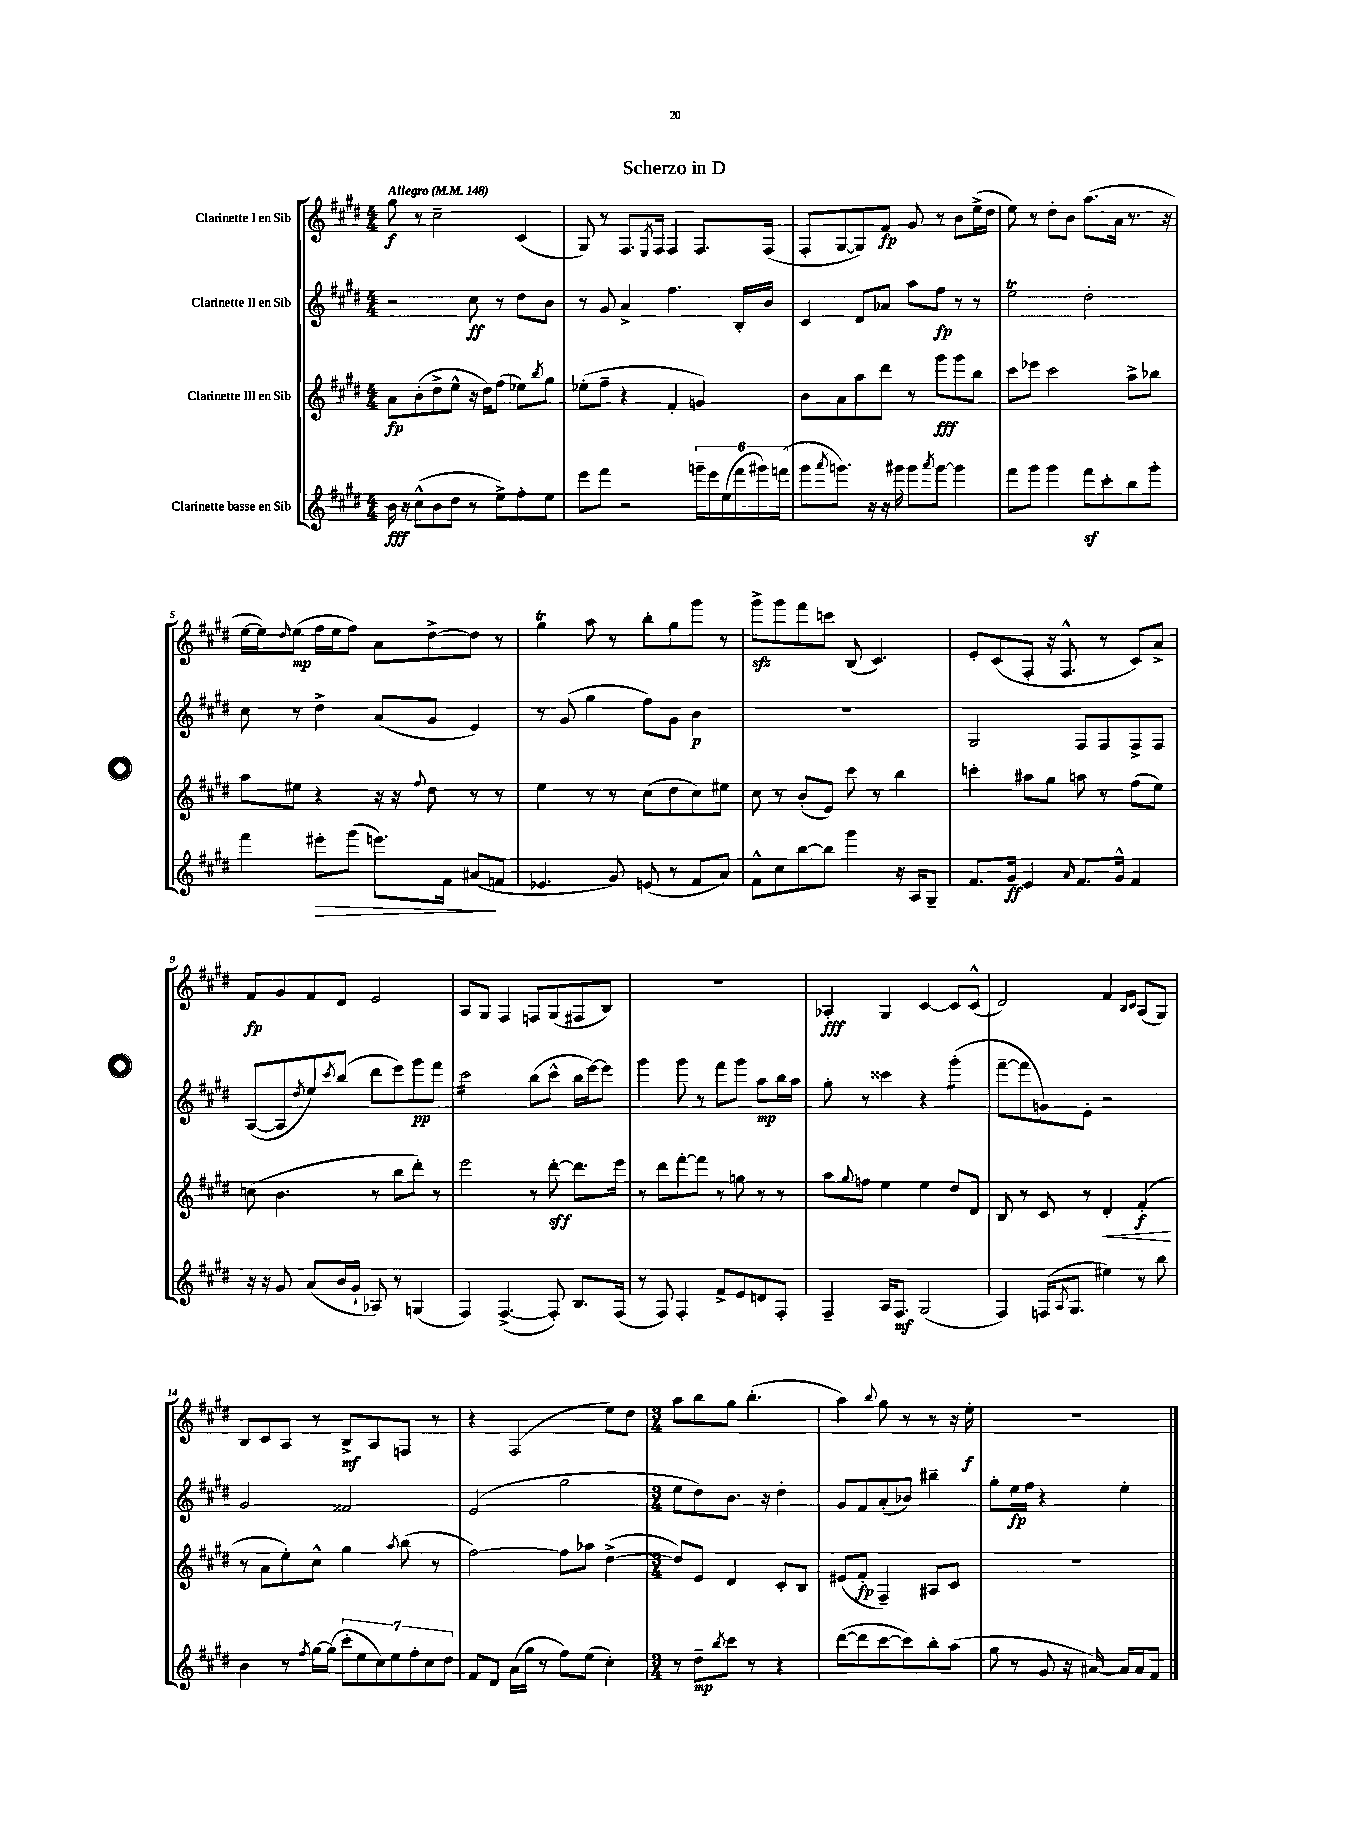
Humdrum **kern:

**kern	**kern	**kern	**kern
*staff4	*staff3	*staff2	*staff1
*clefG2	*clefG2	*clefG2	*clefG2
*k[f#c#g#d#]	*k[f#c#g#d#]	*k[f#c#g#d#]	*k[f#c#g#d#]
*M4/4	*M4/4	*M4/4	*M4/4
*MM148	*MM148	*MM148	*MM148
16b	8a	2r	8gg#
16r	.	.	.
(8cc#^^	(8b'	.	8r
8b	8dd#^	.	2cc#~
8dd#	8ee^^	.	.
8r	16r	8cc#	.
.	16dd#)	.	.
8ee^)	(8ff#	8r	.
8ff#'	8ee-)	8dd#	(4c#
.	8qbb	.	.
8ee	8gg#	8b	.
=	=	=	=
8eee	(8ee-'	8r	8G#)
8fff#	8ff#~	8g#	8r
2r	4r	4a^	8.F#
.	.	.	8qE
.	.	.	16F#
.	4f#'	4.ff#	4F#
24ggg~	4g)	.	8.F#
24eee	.	.	.
(24ee	.	.	.
24fff#	.	16B'	.
24ggg#)	.	.	.
.	.	16b	(16F#
(24fff	.	.	.
=	=	=	=
8ggg#	8b	4c#	8F#'
8qaaa	.	.	.
8.ggg)	8a	.	[8G#
.	8aa	8d#	8G#])
16r	.	.	.
16r	8ddd#	8a-	8f#
16ggg#	.	.	.
8ggg#	8r	8aa	8g#
8qaaa	.	.	.
[8ggg#	8ggg#	8ff#	8r
4ggg#]	8ggg#	8r	8b
.	8bb	8r	(16ee^
.	.	.	16dd#
=	=	=	=
8fff#	8ccc#	2ee	8ee)
8ggg#	8eee-	.	8r
4ggg#	2ccc#	.	8dd#'
.	.	.	8b
8fff#	.	2dd#'	(8.aa
8ccc#'	.	.	.
.	.	.	16a
8bb	8aa^	.	8.r
8ggg#'	8bb-	.	.
.	.	.	16r
=	=	=	=
4fff#	8aa	8cc#	[16ee
.	.	.	16ee])
.	.	.	16qqdd#
.	8ee#	8r	(8ee
8eee#'	4r	4dd#^	16ff#
.	.	.	16ee
(8ggg#	.	.	8ff#)
8.eee)	16r	(8a	8a
.	16r	.	.
.	8qqff#	.	.
.	8dd#	8g#	[8dd#^
16f#	.	.	.
(8a#	8r	4e)	8dd#]
8f	8r	.	8r
=	=	=	=
4.e-	4ee	8r	4gg#
.	.	(8g#	.
.	8r	4gg#	8aa
8g#)	8r	.	8r
(8e	(8cc#	8ff#)	8bb'
8r	8dd#	8g#	8gg#
8f#	8cc#)	4b	8ggg#
8a)	8ee#	.	8r
=	=	=	=
8f#^^	8cc#	1r	8ggg#^
8cc#	8r	.	8ggg#
[8bb	(8b'	.	8fff#
8bb]	8e)	.	8ccc
4ggg#	8ccc#	.	(8B
.	8r	.	4.c#)
16r	4bb	.	.
16A	.	.	.
8G#~	.	.	.
=	=	=	=
8.f#	4ccc'	2G#	8e'
.	.	.	(8c#
16g#	.	.	.
4e	8aa#	.	8F#'
.	8gg#	.	16r
.	.	.	8.F#^^
16qqa	.	.	.
8.f#	8aa	8F#	.
.	8r	8F#	8r
16g#^^	.	.	.
4f#	(8ff#	8F#^	8c#)
.	8ee)	8F#	8a^
=	=	=	=
16r	(8cc	([8A	8f#
16r	.	.	.
8g#	4.b	8A]	8g#
.	.	8qdd#	.
(8a	.	8ee)	8f#
.	.	8qccc#	.
16b	.	(8bb	8d#
16g#`	.	.	.
8A-)	8r	8ddd#	2e
8r	8bb	8eee)	.
(4G	8ddd#')	8ggg#	.
.	8r	8fff#	.
=	=	=	=
4F#)	2eee	2ccc#	8A
.	.	.	8G#
([4.F#^	.	.	4F#
.	8r	(8bb	8F
8F#'])	[8ddd#'	8ccc#^^	(8G#
8.B	8.ddd#]	16bb	8F#
.	.	[16eee)	.
.	.	8eee]	8B)
(16F#	16eee	.	.
=	=	=	=
8r	8r	4ggg#	1r
8F#)	8ddd#	.	.
4F#'	[8fff#'	8ggg#	.
.	8fff#]	8r	.
8f#^	8r	8fff#	.
8e	8gg	8ggg#	.
8d	8r	8aa	.
8F#'	8r	16bb	.
.	.	16aa	.
=	=	=	=
4F#~	8aa	8gg#'	4A-'
.	8qqgg#	.	.
.	8ff	8r	.
16A	4ee	4ccc##	4G#
8.F#	.	.	.
(2G#	4ee	4r	[4c#
.	8dd#	(4ggg#'	8c#]
.	8d#	.	(8c#^^
=	=	=	=
4F#)	8B	[8fff#~	2d#)
.	8r	8fff#]	.
(16F	8c#	8g)	.
8qA	.	.	.
8.G#	.	.	.
.	8r	8e'	.
4ee#)	4d#'	2r	4f#
.	.	.	16qqB
.	.	.	16qqc#
8r	(4f#'	.	(8A
8bb	.	.	8G#)
=	=	=	=
4b	8r	2g#	8B
.	8a	.	8c#
8r	8ee')	.	8A
8qff#	.	.	.
[16gg#	8cc#^^	.	8r
(16gg#]	.	.	.
14ccc#'	4gg#	2f##	8B^
14ee	.	.	.
.	.	.	8A
14cc#)	.	.	.
14ee	.	.	.
.	8qaa	.	.
.	(8bb	.	8F
14ff#'	.	.	.
14cc#	.	.	.
.	8r	.	8r
14dd#	.	.	.
=	=	=	=
8f#	[2ff#)	(2e	4r
8d#	.	.	.
(16a	.	.	(2F#
16gg#	.	.	.
8r	.	.	.
8ff#)	8ff#]	2gg#	.
(8ee	8aa-	.	.
4cc#')	([4dd#^	.	8ee)
.	.	.	8dd#
=	=	=	=
*M3/4	*M3/4	*M3/4	*M3/4
8r	8dd#])	8ee	8aa
8dd#~	8e	8dd#)	8bb
8qbb	.	.	.
8ccc#	4d#	8.b	8gg#
8r	.	.	(4.bb'
.	.	16r	.
4r	8c#'	4dd#'	.
.	8B	.	.
=	=	=	=
([8ddd#	(8e#	8g#	4aa)
8ddd#]	8f#'	8f#	.
.	.	.	8qqbb
[8ccc#	4F#~)	(8a'	8gg#
8ccc#])	.	8b-)	8r
8bb'	8A#	4bb#~	8r
(8aa	8c#	.	16r
.	.	.	16ee'
=	=	=	=
8gg#	2.r	8gg#'	2.r
8r	.	16ee	.
.	.	16ff#	.
8g#	.	4r	.
16r	.	.	.
[16a#)	.	.	.
16a#]	.	4ee'	.
16a#	.	.	.
8f#	.	.	.
==	==	==	==
*-	*-	*-	*-
